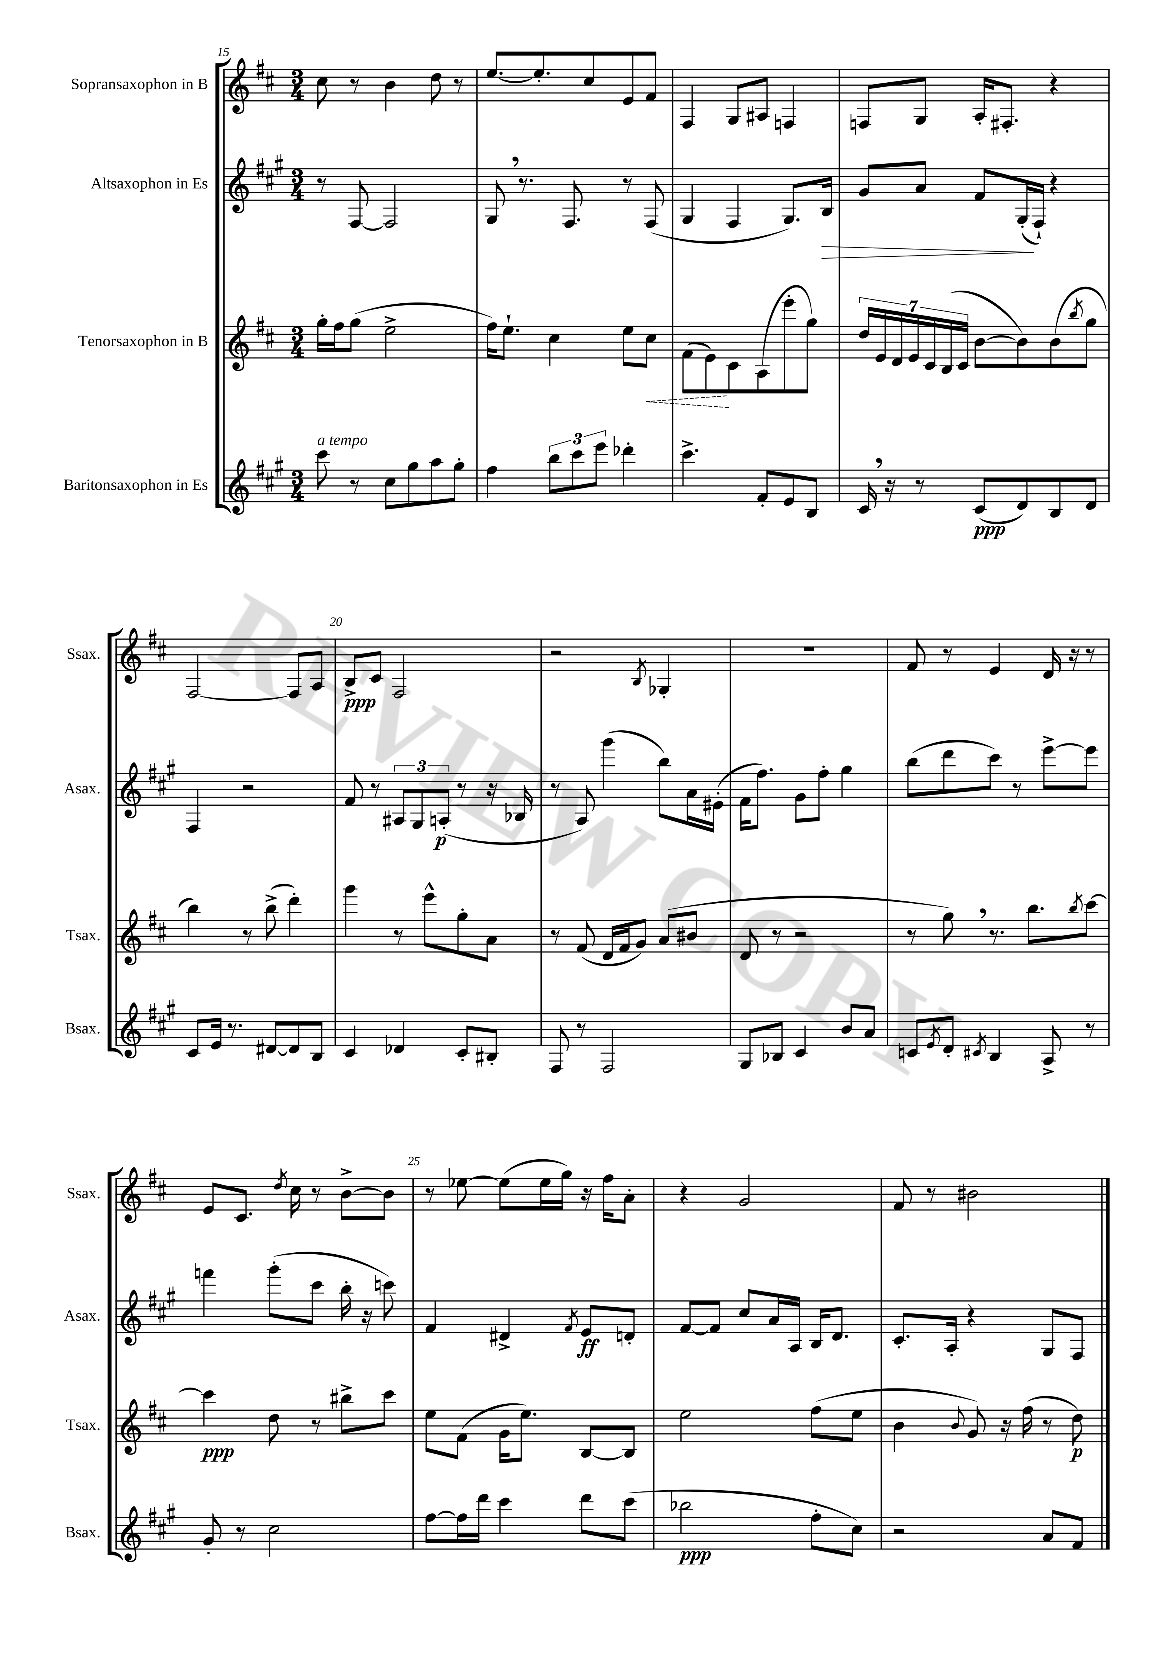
<<
\new StaffGroup <<
\new Staff = "s0" \with { instrumentName = "Sopransaxophon in B" shortInstrumentName = "Ssax." } {
    \clef treble \key d \major \numericTimeSignature \time 3/4
    cis''8 r8 b'4 d''8 r8 |
    e''8.~ e''8.-. cis''8 e'8 fis'8 |
    fis4 g8 ais8 f4 |
    f8 g8 a16-. fis8.-. r4 |
    fis2~ fis8 a8 |
    b8->\ppp cis'8 fis2 |
    r2 \acciaccatura { b8 } ges4-. |
    R2. |
    fis'8 r8 e'4 d'16 r16 r8 |
    e'8 cis'8. \acciaccatura { d''8 } cis''16 r8 b'8~-> b'8 |
    r8 ees''8~ ees''8( ees''16 g''16) r16 fis''16 a'8-. |
    r4 g'2 |
    fis'8 r8 bis'2 \bar "|." |
}
\new Staff = "s1" \with { instrumentName = "Altsaxophon in Es" shortInstrumentName = "Asax." } {
    \clef treble \key a \major \numericTimeSignature \time 3/4
    r8 fis8~ fis2 |
    gis8 \breathe r8. fis8. r8 fis8( |
    gis4 fis4 gis8.) b16\> |
    gis'8 a'8 fis'8 gis16-.\!( fis16-!) r4 |
    fis4 r2 |
    fis'8 r8 \tuplet 3/2 { ais8 gis8 a8-.\p( } r8 r16 bes16 |
    r8 a8) gis'''4( b''8) a'16 eis'16-.( |
    fis'16 fis''8.) gis'8 fis''8-. gis''4 |
    b''8( d'''8 cis'''8) r8 e'''8~-> e'''8 |
    f'''4 gis'''8-.( cis'''8 b''16-. r16 c'''8) |
    fis'4 dis'4-> \acciaccatura { fis'8 } e'8\ff d'8-. |
    fis'8~ fis'8 cis''8 a'16 a16 b16 d'8. |
    cis'8.-. a16-. r4 gis8 fis8 \bar "|." |
}
\new Staff = "s2" \with { instrumentName = "Tenorsaxophon in B" shortInstrumentName = "Tsax." } {
    \clef treble \key d \major \numericTimeSignature \time 3/4
    g''16-. fis''16 g''8( e''2-> |
    fis''16) e''8.-! cis''4 e''8 \once \override Hairpin.style = #'dashed-line cis''8\< |
    fis'8( e'8\!) cis'8 a8( e'''8-. g''8) |
    \tuplet 7/4 { d''16 e'16 d'16 e'16 cis'16 b16( cis'16 } b'8~ b'8) b'8( \acciaccatura { b''8 } g''8 |
    b''4) r8 b''8->( d'''4-.) |
    g'''4 r8 e'''8-^ g''8-. a'8 |
    r8 fis'8( d'16 fis'16 g'8) a'8( bis'8 |
    d'8 r8 r2 |
    r8 g''8) \breathe r8. b''8. \acciaccatura { b''8 } cis'''8~ |
    cis'''4\ppp d''8 r8 bis''8-> cis'''8 |
    e''8 fis'8( g'16 e''8.) b8~ b8 |
    e''2 fis''8( e''8 |
    b'4 \appoggiatura { b'8 } g'8) r16 fis''16( r8 d''8\p) \bar "|." |
}
\new Staff = "s3" \with { instrumentName = "Baritonsaxophon in Es" shortInstrumentName = "Bsax." } {
    \clef treble \key a \major \numericTimeSignature \time 3/4
    cis'''8^\markup { \italic "a tempo" } r8 cis''8 gis''8 a''8 gis''8-. |
    fis''4 \tuplet 3/2 { b''8 cis'''8 e'''8 } des'''4-. |
    cis'''4.-> fis'8-. e'8 b8 |
    cis'16 \breathe r16 r8 cis'8\ppp( d'8) b8 d'8 |
    cis'8 e'16 r8. dis'8~ dis'8 b8 |
    cis'4 des'4 cis'8-. bis8-. |
    fis8 r8 fis2 |
    gis8 bes8 cis'4 b'8 a'8 |
    c'8 \acciaccatura { e'8 } d'8-. \acciaccatura { cis'8 } b4 a8-> r8 |
    gis'8-. r8 cis''2 |
    fis''8~ fis''16 d'''16 cis'''4 d'''8 cis'''8( |
    bes''2\ppp fis''8-. cis''8) |
    r2 a'8 fis'8 \bar "|." |
}
>>
>>
\layout { \context { \Score currentBarNumber = #15 \override BarNumber.break-visibility = ##(#f #t #t) barNumberVisibility = #(every-nth-bar-number-visible 5) } }
